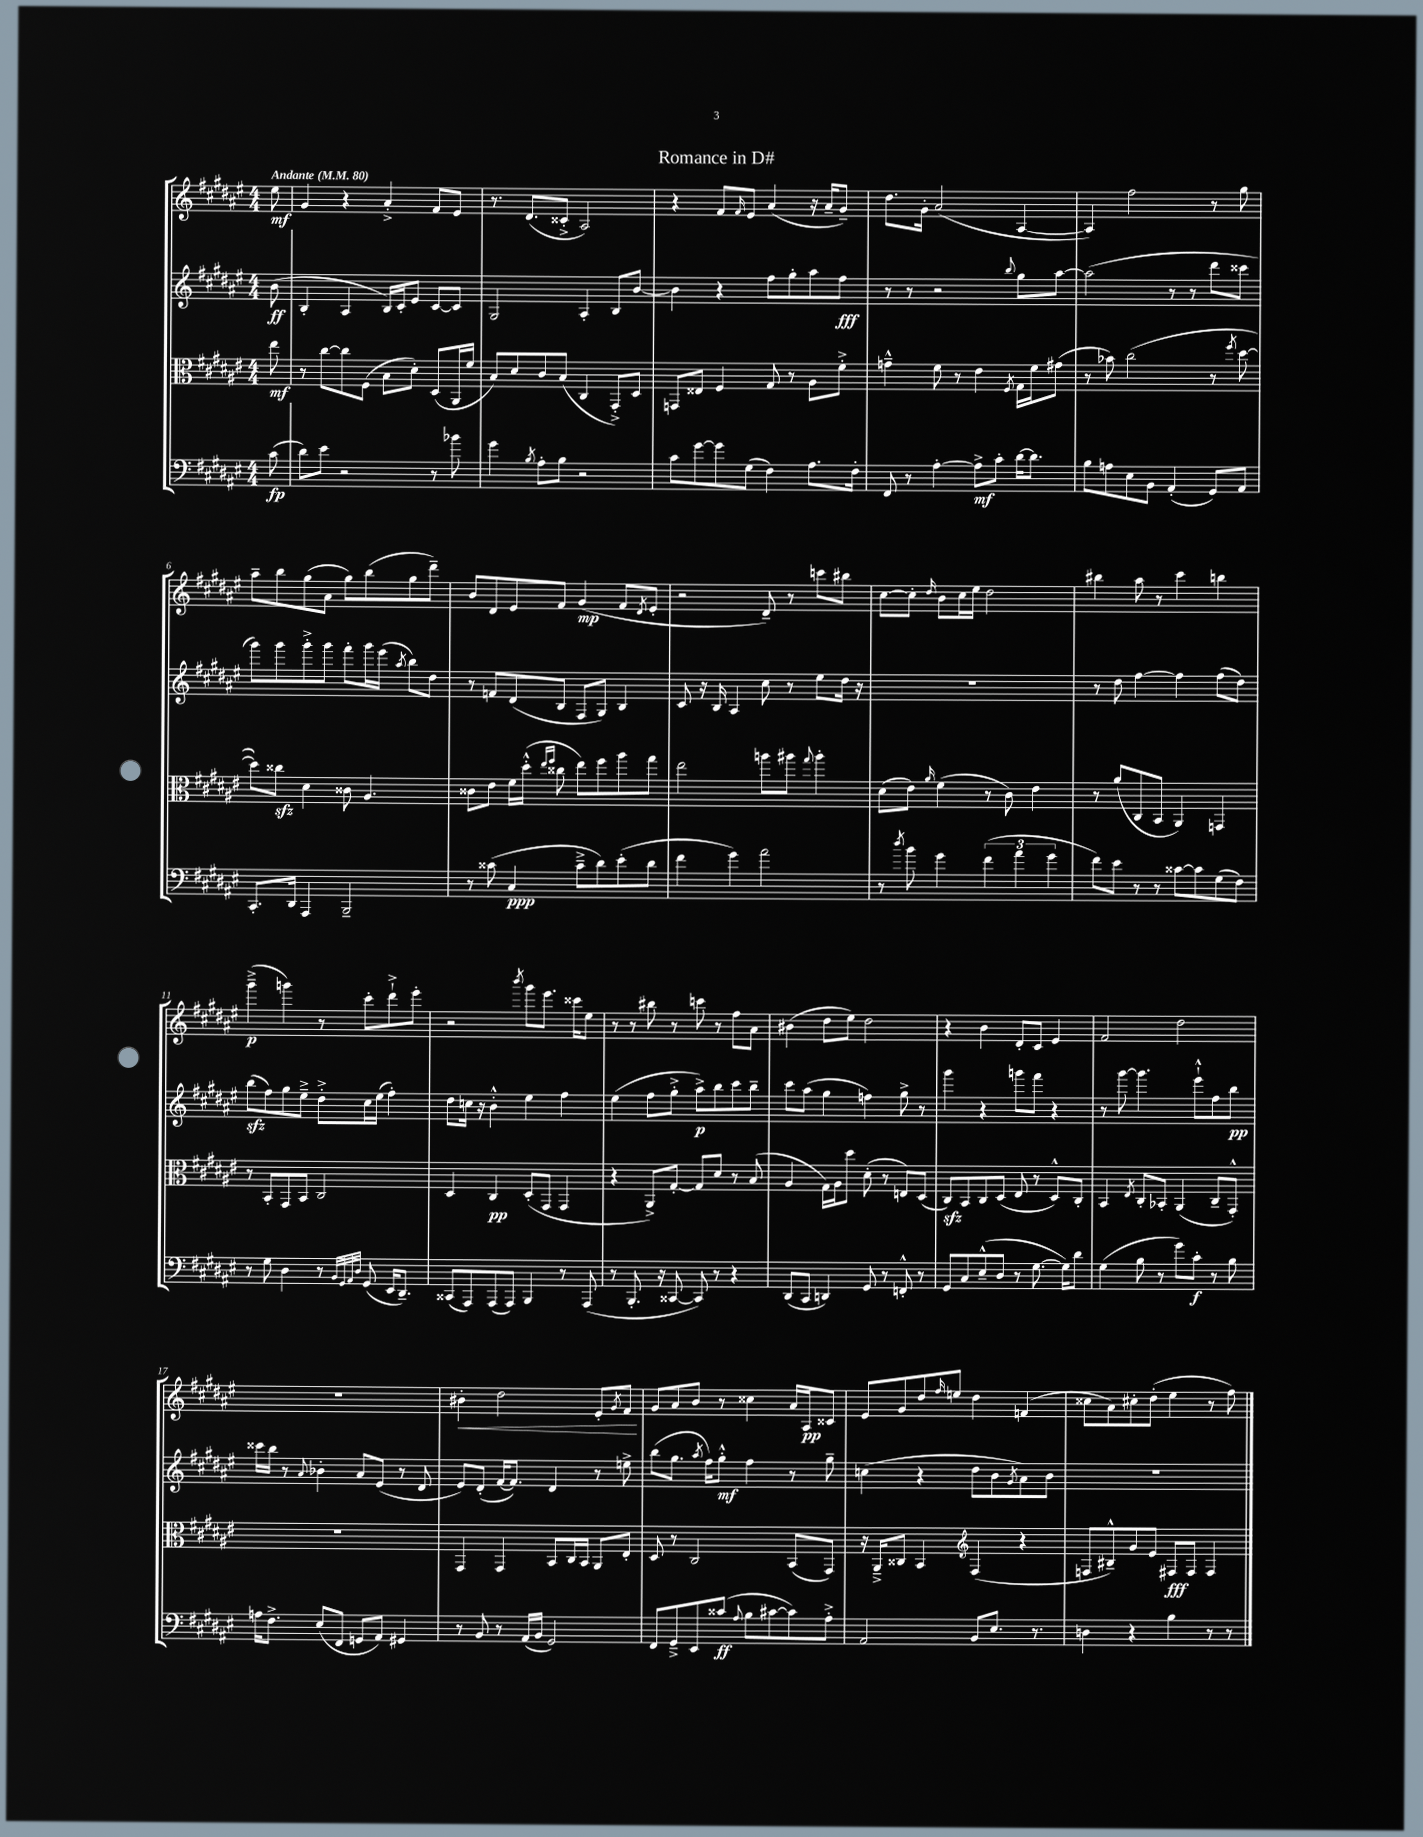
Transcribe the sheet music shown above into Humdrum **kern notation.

**kern	**dynam	**kern	**dynam	**kern	**dynam	**kern	**dynam
*part4	*part4	*part3	*part3	*part2	*part2	*part1	*part1
*staff4	*staff4	*staff3	*staff3	*staff2	*staff2	*staff1	*staff1
*clefF4	*	*clefC3	*	*clefG2	*	*clefG2	*
*k[f#c#g#d#a#e#]	*	*k[f#c#g#d#a#e#]	*	*k[f#c#g#d#a#e#]	*	*k[f#c#g#d#a#e#]	*
*M4/4	*	*M4/4	*	*M4/4	*	*M4/4	*
*MM80	*	*MM80	*	*MM80	*	*MM80	*
=	=	=	=	=	=	=	=
!	!	!	!	!	!	!LO:TX:a:B:t=Andante	!
(8c#\	fp	8ee#\	mf	(8b\	ff	8ee#\	mf
=1	=1	=1	=1	=1	=1	=1	=1
8d#\L)	.	8r	.	4B'/	.	4g#/	.
8e#\J	.	[8cc#\L	.	.	.	.	.
2r	.	8cc#\]	.	4A#/	.	4r	.
.	.	(8F#\J	.	.	.	.	.
.	.	8B\L	.	16B/LL)	.	4a#'^/	.
.	.	.	.	16c#'/J	.	.	.
.	.	8d#'\J)	.	8e#/J	.	.	.
8r	.	(8D#/L	.	[8c#/L	.	8f#/L	.
8b-X\	.	16AA#/L	.	8c#/J]	.	8e#/J	.
.	.	16f#/JJ	.	.	.	.	.
=2	=2	=2	=2	=2	=2	=2	=2
4g#\	.	8B/L)	.	2G#/	.	8.r	.
.	.	8d#/	.	.	.	.	.
.	.	.	.	.	.	(8.d#/L	.
8qB/	.	.	.	.	.	.	.
8A#'\L	.	8c#/	.	.	.	.	.
8B\J	.	(8B/J	.	.	.	8c##X'^/J	.
2r	.	4C#/	.	4A#'/	.	2A#/)	.
.	.	8GG#'^/L)	.	8B/L	.	.	.
.	.	8D#/J	.	[8b/J	.	.	.
=3	=3	=3	=3	=3	=3	=3	=3
8c#\L	.	8GGn/L	.	4b\]	.	4r	.
[8g#\	.	8E##X/J	.	.	.	.	.
8g#\]	.	4F#/	.	4r	.	8f#/L	.
.	.	.	.	.	.	16qqf#/	.
(8G#\J	.	.	.	.	.	8e#/J	.
4F#\)	.	8G#/	.	8ff#\L	.	(4a#/	.
.	.	8r	.	8gg#'\	.	.	.
8.A#\L	.	8A#\L	.	8aa#\	.	16r	.
.	.	.	.	.	.	16a#~/KL	.
.	.	8f#'^\J	.	8ff#\J	fff	8g#~/J)	.
16F#'\Jk	.	.	.	.	.	.	.
=4	=4	=4	=4	=4	=4	=4	=4
8FF#/	.	4gn~^^\	.	8r	.	8.dd#\L	.
8r	.	.	.	8r	.	.	.
.	.	.	.	.	.	16g#'\Jk	.
[4A#'\	.	8f#\	.	2r	.	(2a#/	.
.	.	8r	.	.	.	.	.
8A#^\L]	mf	4e#\	.	.	.	.	.
8c#'\J	.	.	.	.	.	.	.
.	.	8qF#/	.	8qqbb/	.	.	.
[16d#\KL	.	16G#\LL	.	8gg#\L	.	[4A#/	.
8.d#\J]	.	16f#\J	.	.	.	.	.
.	.	(8g#X\J	.	[8aa#\J	.	.	.
=5	=5	=5	=5	=5	=5	=5	=5
8B\L	.	8r	.	(2aa#\]	.	4A#/])	.
8An\	.	8b-X\)	.	.	.	.	.
8E#\	.	(2cc#\	.	.	.	2ff#\	.
8BB\J	.	.	.	.	.	.	.
(4AA#'/	.	.	.	8r	.	.	.
.	.	.	.	8r	.	.	.
8GG#/L)	.	8r	.	8ddd#\L	.	8r	.
.	.	8qff#/	.	.	.	.	.
8AA#/J	.	[8dd#\	.	8ccc##X\J	.	8gg#\	.
!!LO:LB:g=z
=6	=6	=6	=6	=6	=6	=6	=6
8.CC#'/L	.	8dd#\L])	.	8ggg#\L)	.	8aa#~\L	.
.	.	8cc##Xzz\J	.	8ggg#\	.	8bb\	.
16DD#/Jk	.	.	.	.	.	.	.
4AAA#/	.	4d#\	.	8ggg#'^\	.	(8gg#\	.
.	.	.	.	8ggg#\J	.	8a#\J	.
2BBB~/	.	8c##X\	.	8fff#'\L	.	8gg#\L)	.
.	.	4.A#/	.	16ggg#\L	.	(8bb\	.
.	.	.	.	(16eee#\JJ	.	.	.
.	.	.	.	8qaa#/	.	.	.
.	.	.	.	8bb\L)	.	8gg#\	.
.	.	.	.	8dd#\J	.	8ddd#~\J)	.
=7	=7	=7	=7	=7	=7	=7	=7
8r	.	8c##X\L	.	8r	.	8b/L	.
(8c##X\	.	8e#\J	.	8fn/L	.	8d#/	.
4C#/	ppp	16f#\LL	.	(8d#/	.	8e#/	.
.	.	(16dd#'^^\JJ	.	.	.	.	.
.	.	16qqee#/LL	.	.	.	.	.
.	.	16qqff#/JJ	.	.	.	.	.
.	.	8cc##X\	.	8B/J	.	8f#/J	.
8c##~^\L	.	8ee#\L)	.	8F#/L	.	(4g#/	mp
8d#\)	.	8ff#\	.	8G#/J)	.	.	.
(8e#'\	.	8aa#\	.	4B/	.	8f#/L	.
.	.	.	.	.	.	8qd#/	.
8d#\J	.	8gg#\J	.	.	.	8e#'/J	.
=8	=8	=8	=8	=8	=8	=8	=8
4f#\	.	2ee#\	.	8c#/	.	2r	.
.	.	.	.	16r	.	.	.
.	.	.	.	16B/	.	.	.
4g#\)	.	.	.	4A#/	.	.	.
2a#\	.	8aan\L	.	8cc#\	.	8d#~/)	.
.	.	8aa#X\J	.	8r	.	8r	.
.	.	8qqgg#/	.	.	.	.	.
.	.	4aa#'\	.	8ee#\L	.	8cccn\L	.
.	.	.	.	16dd#\Jk	.	8bb#X\J	.
.	.	.	.	16r	.	.	.
=9	=9	=9	=9	=9	=9	=9	=9
8r	.	(8d#\L	.	1r	.	[8cc#\L	.
8qdd#/	.	.	.	.	.	.	.
8b\	.	8e#\J)	.	.	.	8cc#'\J]	.
.	.	16qqa#/	.	.	.	16qqdd#/	.
4g#\	.	(4f#\	.	.	.	8b\L	.
.	.	.	.	.	.	16cc#\L	.
.	.	.	.	.	.	16ee#\JJ	.
(6f#\	.	8r	.	.	.	2dd#\	.
.	.	8c#\)	.	.	.	.	.
6a#\	.	.	.	.	.	.	.
.	.	4e#\	.	.	.	.	.
6g#\	.	.	.	.	.	.	.
=10	=10	=10	=10	=10	=10	=10	=10
8f#\L)	.	8r	.	8r	.	4bb#X\	.
8e#\J	.	(8a#/L	.	8dd#\	.	.	.
8r	.	8C#/	.	[4ff#\	.	8aa#\	.
8r	.	8BB/J	.	.	.	8r	.
[8c##X\L	.	4AA#/)	.	4ff#\]	.	4ccc#\	.
8c##\]	.	.	.	.	.	.	.
(8G#\	.	4GGn/	.	(8ff#\L	.	4bbn\	.
8F#\J)	.	.	.	8dd#\J)	.	.	.
!!LO:LB:g=z
=11	=11	=11	=11	=11	=11	=11	=11
8r	.	8r	.	(8bbzz\L	.	(4ggg#~^\	p
8G#\	.	8BB'/L	.	8ff#\)	.	.	.
4D#\	.	8GG#/	.	8gg#\	.	4gggn\)	.
.	.	8BB/J	.	8ee#~^\J	.	.	.
8r	.	2C#/	.	8dd#'^\L	.	8r	.
32qqBB/LLL	.	.	.	.	.	.	.
32qqGG#/	.	.	.	.	.	.	.
32qqAA#/	.	.	.	.	.	.	.
32qqD#/JJJ	.	.	.	.	.	.	.
(8GG#/	.	.	.	16cc#\L	.	8ccc#'\L	.
.	.	.	.	(16ee#\JJ	.	.	.
16EE#/KL	.	.	.	4ff#'\)	.	8ddd#`^\	.
8.DD#~/J)	.	.	.	.	.	.	.
.	.	.	.	.	.	8eee#'\J	.
=12	=12	=12	=12	=12	=12	=12	=12
(8CC##X/L	.	4D#/	.	8dd#\L	.	2r	.
8AAA#/)	.	.	.	16ccn\Jk	.	.	.
.	.	.	.	16r	.	.	.
(8AAA#/	.	4C#/	pp	4b'^^\	.	.	.
8AAA#/J)	.	.	.	.	.	.	.
.	.	.	.	.	.	8qbbb/	.
4BBB/	.	(8D#'/L	.	4ee#\	.	8ggg#\L	.
.	.	8GG#/J	.	.	.	8.eee#\J	.
8r	.	4GG#/	.	4ff#\	.	.	.
.	.	.	.	.	.	16ccc##X\KL	.
(8AAA#/	.	.	.	.	.	8ee#\J	.
=13	=13	=13	=13	=13	=13	=13	=13
8r	.	4r	.	(4ee#\	.	8r	.
8.BBB'/	.	.	.	.	.	8r	.
.	.	8AA#^/L)	.	8ff#\L	.	8bb#X\	.
16r	.	.	.	.	.	.	.
[8CC##X/	.	[8G#'/J	.	8gg#'^\J	.	8r	.
8CC##/])	.	8G#/L]	.	8aa#^\L)	p	8cccn\	.
8r	.	8d#/J	.	8bb\	.	8r	.
4r	.	8r	.	8ccc#\	.	8ff#\L	.
.	.	(8B/	.	8bb~\J	.	8a#\J	.
=14	=14	=14	=14	=14	=14	=14	=14
(8DD#/L	.	4A#/	.	8ccc#\L	.	(4b#X\	.
8CC#/J	.	.	.	(8aa#\J	.	.	.
4DDn/)	.	16G#\LL)	.	4gg#\	.	8dd#\L	.
.	.	16A#\J	.	.	.	.	.
.	.	8dd#\J	.	.	.	8ee#\J)	.
8GG#/	.	(8d#'\	.	4ffn\)	.	2dd#\	.
8r	.	8r	.	.	.	.	.
8FFn'^^/	.	8En/L)	.	8gg#^\	.	.	.
8r	.	(8D#/J	.	8r	.	.	.
=15	=15	=15	=15	=15	=15	=15	=15
8GG#/L	.	8C#zz/L)	.	4ggg#\	.	4r	.
8C#/	.	8BB/	.	.	.	.	.
(8E#~^^/	.	8C#/	.	4r	.	4b\	.
8D#/J	.	(8D#/J	.	.	.	.	.
8r	.	8E#/	.	8gggn\L	.	8d#'/L	.
[8.G#\	.	8r	.	8fff#\J	.	8c#/J	.
.	.	8D#^^/L)	.	4r	.	4e#/	.
16G#\KL])	.	.	.	.	.	.	.
8d#\J	.	8C#'/J	.	.	.	.	.
=16	=16	=16	=16	=16	=16	=16	=16
(4G#\	.	4BB/	.	8r	.	2f#/	.
.	.	.	.	[8ggg#\	.	.	.
.	.	8qE#/	.	.	.	.	.
8B\	.	8C#'/L	.	4.ggg#\]	.	.	.
8r	.	8BB-X'/J	.	.	.	.	.
8g#\L)	.	(4AA#/	.	.	.	2dd#\	.
8c#'\J	f	.	.	8eee#`^^\L	.	.	.
8r	.	8C#~/L	.	8ff#\	.	.	.
8B\	.	8GG#'^^/J)	.	8bb\J	pp	.	.
!!LO:LB:g=z
=17	=17	=17	=17	=17	=17	=17	=17
16An\KL	.	1r	.	16ccc##X\LL	.	1r	.
8.F#^\J	.	.	.	16bb\JJ	.	.	.
.	.	.	.	8r	.	.	.
.	.	.	.	8qqa#/	.	.	.
(8E#/L	.	.	.	4b-X'\	.	.	.
8FF#/J	.	.	.	.	.	.	.
8GGn/L	.	.	.	8a#/L	.	.	.
8AA#/J)	.	.	.	(8e#/J	.	.	.
4GG#X/	.	.	.	8r	.	.	.
.	.	.	.	8d#/	.	.	.
=18	=18	=18	=18	=18	=18	=18	=18
!	!	!	!	!	!	!	!LO:HP:b
8r	.	4GG#/	.	8e#/L)	.	4b#X'\	<
8BB/	.	.	.	(8d#'/J	.	.	.
8r	.	4GG#/	.	[16f#/KL	.	2dd#\	.
.	.	.	.	8.f#/J])	.	.	.
(16AA#/LL	.	.	.	.	.	.	.
16BB/JJ	.	.	.	.	.	.	.
2GG#/)	.	8BB/L	.	4d#/	.	.	.
.	.	16C#/L	.	.	.	.	.
.	.	16BB/JJ	.	.	.	.	.
.	.	8AA#/L	.	8r	.	8e#'/L	.
.	.	.	.	.	.	8qg#/	.
.	.	8E#'/J	.	8een^\	.	8f#/J	.
.	.	.	.	.	.	.	[
=19	=19	=19	=19	=19	=19	=19	=19
8FF#/L	.	8D#/	.	(8bb\L	.	8g#/L	.
8GG#~^/	.	8r	.	8.gg#\J	.	8a#/	.
8EE#/	.	2C#/	.	.	.	8b/J	.
.	.	.	.	8qaa#/	.	.	.
.	.	.	.	16ff#\KL)	.	.	.
(8c##X/J	ff	.	.	8gg#'^^\J	mf	8r	.
8qqA#/	.	.	.	.	.	.	.
8B\L	.	.	.	4ff#\	.	4cc##X\	.
[8c#X\	.	.	.	.	.	.	.
8c#\])	.	(8BB/L	.	8r	.	16a#/LL	.
.	.	.	.	.	.	16A#/J	pp
8A#'^\J	.	8GG#/J)	.	8gg#~\	.	8c##X/J	.
=20	=20	=20	=20	=20	=20	=20	=20
2AA#/	.	16r	.	(4ccn\	.	8e#/L	.
.	.	16AA#~^/KL	.	.	.	.	.
.	.	8C##X/J	.	.	.	8g#/	.
.	.	4BB/	.	4r	.	8dd#/	.
.	.	.	.	.	.	16qqff#/	.
.	.	.	.	.	.	8een/J	.
*	*	*clefG2	*	*	*	*	*
8BB/L	.	(4F#/	.	8dd#\L	.	4dd#\	.
8.E#/J	.	.	.	8b\	.	.	.
.	.	.	.	8qg#/	.	.	.
.	.	4r	.	8a#\)	.	(4fn/	.
8.r	.	.	.	.	.	.	.
.	.	.	.	8b\J	.	.	.
=21	=21	=21	=21	=21	=21	=21	=21
4Dn\	.	8Fn/L	.	1r	.	8cc##X\L	.
.	.	8B#X~^^/)	.	.	.	8a#\)	.
4r	.	8g#/	.	.	.	8cc#X'\	.
.	.	8e#/J	.	.	.	(8dd#'\J	.
4B\	.	8F#X/L	fff	.	.	4ee#\	.
.	.	8F#/J	.	.	.	.	.
8r	.	4F#/	.	.	.	8r	.
8r	.	.	.	.	.	8ff#\)	.
==	==	==	==	==	==	==	==
*-	*-	*-	*-	*-	*-	*-	*-
